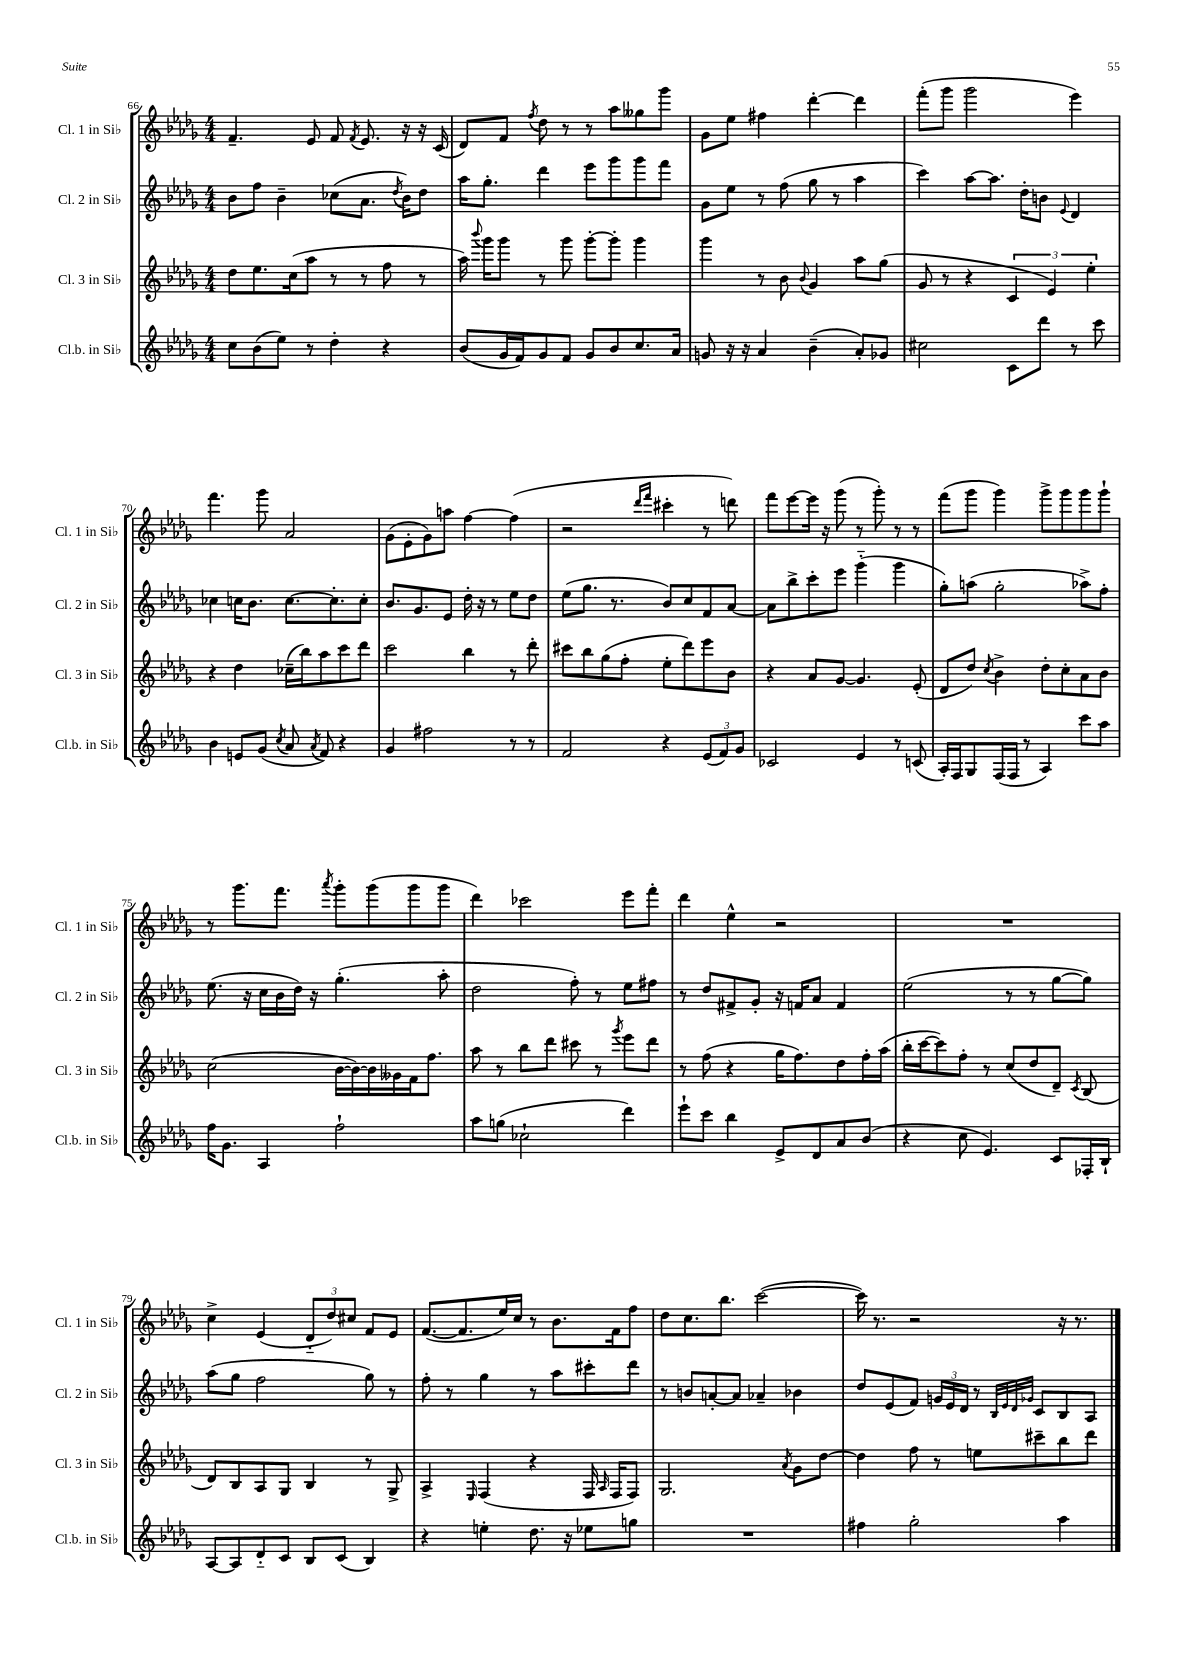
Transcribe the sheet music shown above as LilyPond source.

<<
\new StaffGroup <<
\new Staff = "s0" \with { instrumentName = "Cl. 1 in Sib" shortInstrumentName = "Cl. 1 in Sib" } {
    \clef treble \key des \major \numericTimeSignature \time 4/4
    \autoBeamOff f'4.-- ees'8 f'8 \acciaccatura { f'8 } ees'8. r16 r16 c'16( |
    des'8[) f'8] \acciaccatura { f''8 } des''8 r8 r8 aes''8[ geses''8 ges'''8] |
    ges'8[ ees''8] fis''4 des'''4~-. des'''4 |
    f'''8[-.( ges'''8] ges'''2 ees'''4) |
    f'''4. ges'''8 aes'2 |
    ges'8[( ees'8-. ges'8) a''8] f''4~ f''4( |
    r2 \grace { des'''16[ f'''16] } cis'''4-. r8 d'''8) |
    f'''8[ ees'''8~ ees'''16] r16 ges'''8( r8 ges'''8-.) r8 r8 |
    f'''8[( ges'''8] ges'''4) ges'''8[-> ges'''8 ges'''8 ges'''8]-! |
    r8 ges'''8.[ f'''8.] \acciaccatura { aes'''8 } ges'''8[-. ges'''8( ges'''8 ges'''8] |
    des'''4) ces'''2 ees'''8[ f'''8]-. |
    des'''4 ees''4-^ r2 |
    R1 |
    c''4-> ees'4( \tuplet 3/2 { des'8[-_ des''8) cis''8] } f'8[ ees'8] |
    f'8.[~( f'8. ees''16) c''16] r8 bes'8.[ f'16 f''8] |
    des''8[ c''8. bes''8.] c'''2~( |
    c'''16) r8. r2 r16 r8. \bar "|." |
}
\new Staff = "s1" \with { instrumentName = "Cl. 2 in Sib" shortInstrumentName = "Cl. 2 in Sib" } {
    \clef treble \key des \major \numericTimeSignature \time 4/4
    \autoBeamOff bes'8[ f''8] bes'4-- ces''8[( aes'8.] \acciaccatura { des''8 } bes'16[) des''8] |
    aes''16[ ges''8.]-. des'''4 ees'''8[ ges'''8 ges'''8 f'''8] |
    ges'8[ ees''8] r8 f''8( ges''8 r8 aes''4 |
    c'''4) aes''8[~ aes''8.] des''16[-. b'8] \appoggiatura { ees'8 } des'4 |
    ces''4 c''16[ bes'8.] c''8.[~ c''8.-. c''8]-. |
    bes'8.[ ges'8. ees'8] des''16-. r16 r8 ees''8[ des''8] |
    ees''8[( ges''8.] r8. bes'8[) c''8 f'8 aes'8]~ |
    aes'8[ bes''8-> c'''8-. ees'''8] ges'''4-_( ges'''4 |
    ges''8[-.) a''8]( ges''2-. aes''8[->) f''8]-. |
    ees''8.( r16 c''16[ bes'16 des''16]) r16 ges''4.-.( aes''8-. |
    des''2 f''8-.) r8 ees''8[ fis''8] |
    r8 des''8[ fis'8-> ges'8]-. r16 f'16[ aes'8] f'4 |
    ees''2( r8 r8 ges''8[~ ges''8]) |
    aes''8[( ges''8] f''2 ges''8) r8 |
    f''8-. r8 ges''4 r8 aes''8[ cis'''8-. des'''8] |
    r8 b'8[ a'8~-. a'8] aes'4-- bes'4 |
    des''8[ ees'8( f'8]) \tuplet 3/2 { g'16[ ees'16 des'16] } r8 \grace { bes32[ ees'32 des'32 ges'32] } c'8[ bes8 aes8] \bar "|." |
}
\new Staff = "s2" \with { instrumentName = "Cl. 3 in Sib" shortInstrumentName = "Cl. 3 in Sib" } {
    \clef treble \key des \major \numericTimeSignature \time 4/4
    \autoBeamOff des''8[ ees''8. c''16( aes''8] r8 r8 f''8 r8 |
    aes''16) \appoggiatura { bes'''8 } ges'''16[ ges'''8] r8 ges'''8 ges'''8[~-. ges'''8]-. ges'''4 |
    ges'''4 r8 bes'8 \appoggiatura { bes'8 } ges'4 aes''8[ ges''8]( |
    ges'8 r8 r4 \tuplet 3/2 { c'4 ees'4) ees''4-. } |
    r4 des''4 ces''16[--( bes''16) aes''8 c'''8 des'''8] |
    c'''2 bes''4 r8 des'''8-. |
    cis'''8[ bes''8 ges''8( f''8]-. ees''8[-. des'''8) ees'''8 bes'8] |
    r4 aes'8[ ges'8]~ ges'4. ees'8-.( |
    des'8[ des''8]) \acciaccatura { c''8 } bes'4-> des''8[-. c''8-. aes'8 bes'8] |
    c''2( bes'16[~ bes'16~) bes'16 geses'16 f'16 f''8.] |
    aes''8 r8 bes''8[ des'''8] cis'''8 r8 \acciaccatura { ges'''8 } ees'''8[ des'''8] |
    r8 f''8( r4 ges''16[ f''8.) des''8 f''16-. aes''16]( |
    bes''16[-. c'''16~ c'''8) f''8]-. r8 c''8[( des''8 des'8]--) \acciaccatura { c'8 } bes8( |
    des'8[) bes8 aes8 ges8] bes4 r8 ges8-> |
    aes4-> \grace { ees16 } f4( r4 f16 \grace { aes16 } f16[ f8]) |
    ges2. \acciaccatura { aes'8 } ges'8[ des''8]~ |
    des''4 f''8 r8 e''8[ cis'''8-- bes''8 des'''8] \bar "|." |
}
\new Staff = "s3" \with { instrumentName = "Cl.b. in Sib" shortInstrumentName = "Cl.b. in Sib" } {
    \clef treble \key des \major \numericTimeSignature \time 4/4
    \autoBeamOff c''8[ bes'8( ees''8]) r8 des''4-. r4 |
    bes'8[( ges'16 f'16) ges'8 f'8] ges'8[ bes'8 c''8. aes'16] |
    g'8 r16 r16 aes'4 bes'4--( aes'8[-.) ges'8] |
    cis''2 c'8[ des'''8] r8 c'''8 |
    bes'4 e'8[ ges'8]( \acciaccatura { c''8 } aes'8 \acciaccatura { aes'8 } f'8) r4 |
    ges'4 fis''2 r8 r8 |
    f'2 r4 \tuplet 3/2 { ees'8[( f'8) ges'8] } |
    ces'2 ees'4 r8 c'8( |
    aes16[-.) f16 ges8 f16( f16] r8 aes4) c'''8[ aes''8] |
    f''16[ ges'8.] aes4 f''2-! |
    aes''8[ g''8]( ces''2-! des'''4) |
    ees'''8[-! c'''8] bes''4 ees'8[-> des'8 aes'8 bes'8]( |
    r4 c''8 ees'4.) c'8[ fes16-. bes16]-! |
    aes8[~ aes8 des'8-_ c'8] bes8[ c'8]( bes4) |
    r4 e''4-. des''8. r16 ees''8[ g''8] |
    R1 |
    fis''4 ges''2-. aes''4 \bar "|." |
}
>>
>>
\layout { \context { \Score currentBarNumber = #66 } }
